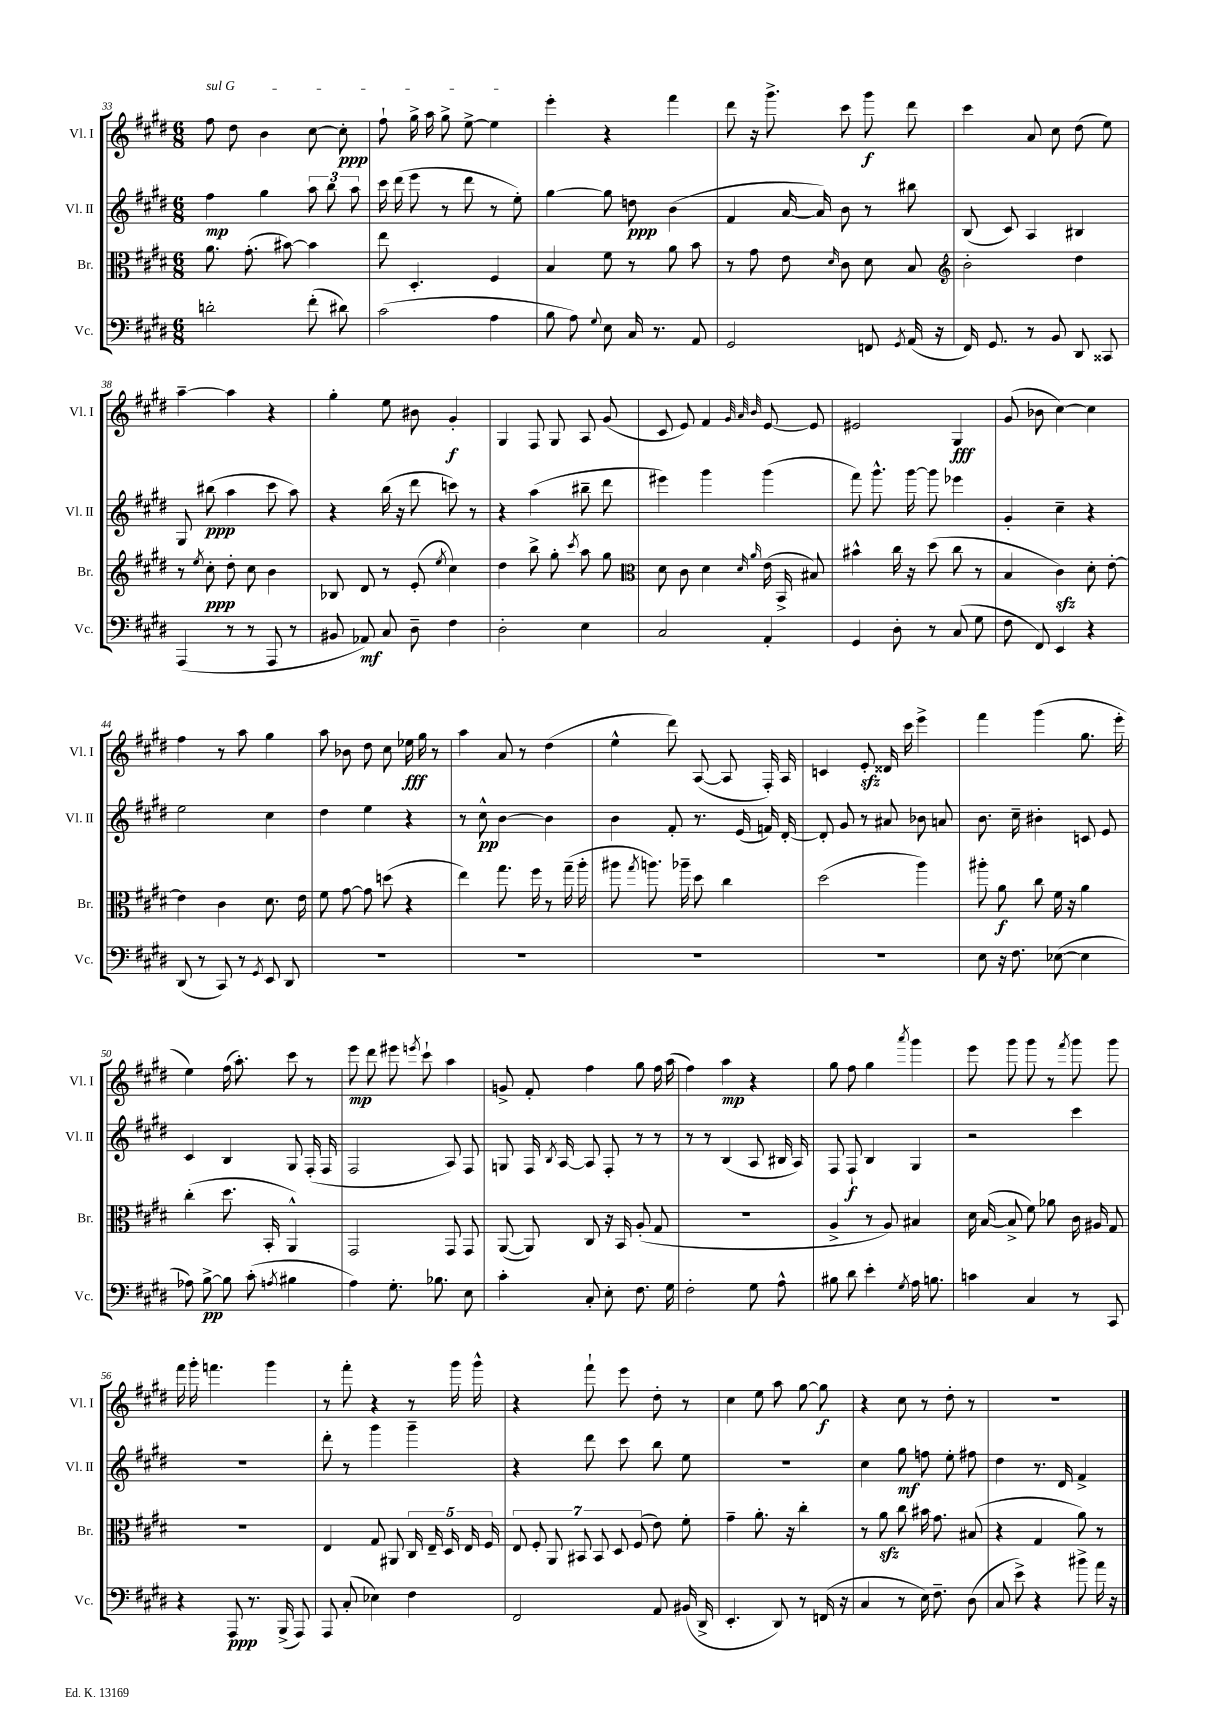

**kern	**kern	**kern	**kern
*staff4	*staff3	*staff2	*staff1
*clefF4	*clefC3	*clefG2	*clefG2
*k[f#c#g#d#]	*k[f#c#g#d#]	*k[f#c#g#d#]	*k[f#c#g#d#]
*M6/8	*M6/8	*M6/8	*M6/8
2d'	8.a	4ff#	8ff#
.	.	.	8dd#
.	(8.g#'	.	.
.	.	4gg#	4b
.	[8b#)	.	.
(8f#'	4b#]	12aa	[8cc#
.	.	12bb	.
8d#)	.	.	8cc#']
.	.	12aa	.
=	=	=	=
(2c#	8ee	16ccc#	8ff#`
.	.	(16ddd#	.
.	4.D#'	8eee	16gg#^
.	.	.	16aa
.	.	8r	8gg#^
.	.	8ddd#	[8ee^
4A	4F#	8r	4ee]
.	.	8ee')	.
=	=	=	=
8B	4B	[4gg#	4eee'
8A)	.	.	.
8qqG#	.	.	.
8E	8f#	8gg#]	4r
16C#	8r	8dd	.
8.r	.	.	.
.	8a	(4b	4fff#
8AA	8b	.	.
=	=	=	=
2GG#	8r	4f#	8ddd#
.	8g#	.	16r
.	.	.	8.ggg#^
.	8e	[16a	.
.	.	16a])	.
.	16qqd#	.	.
.	8c#	8b	8ccc#
8FF	8d#	8r	8ggg#
8qGG#	.	.	.
(16AA	8B	8bb#	8ddd#
16r	.	.	.
=	=	=	=
*	*clefG2	*	*
16FF#)	2b'	(8B	4ccc#
8.GG#	.	.	.
.	.	8c#)	.
8r	.	4A	8a
8BB	.	.	8cc#
8DD#	4dd#	4B#	(8dd#
8CC##	.	.	8ee)
=	=	=	=
(4AAA	8r	8G#	[4aa~
.	8qee	.	.
.	8cc#'	(8bb#	.
8r	8dd#'	4aa	4aa]
8r	8cc#	.	.
8AAA	4b	8ccc#	4r
8r	.	8aa)	.
=	=	=	=
8BB#	8B-	4r	4gg#'
8AA-)	8d#	.	.
8C#	8r	(16bb	8ee
.	.	16r	.
8D#~	(8e'	8ddd#	8b#
.	8qee	.	.
4F#	4cc#)	8ccc)	4g#'
.	.	8r	.
=	=	=	=
2D#'	4dd#	4r	4G#
.	8bb^	(4aa	8F#
.	8gg#'	.	8G#
.	8qccc#	.	.
4E	8aa	8bb#~	8A
.	8gg#	8ddd#	(8g#
=	=	=	=
*	*clefC3	*	*
2C#	8d#	4eee#)	8c#
.	8c#	.	8e)
.	4d#	4ggg#	4f#
.	.	.	32qqg#
.	16qqd#	.	32qqa
.	16qqa	.	32qqb
4AA'	(16e	(4ggg#	[8e
.	16BB^	.	.
.	8B#)	.	8e]
=	=	=	=
4GG#	4b#^^	8fff#)	2e#
.	.	8.ggg#^^	.
8D#'	16cc#	.	.
.	16r	[16ggg#	.
8r	(8dd#	8ggg#]	.
(8C#	8cc#	4eee-	4G#
8G#	8r	.	.
=	=	=	=
8F#	4B	4g#'	(8g#
8FF#)	.	.	8b-
4EE	4c#)	4cc#~	[4cc#)
4r	8d#'	4r	4cc#]
.	[8e'	.	.
=	=	=	=
(8DD#	4e]	2ee	4ff#
8r	.	.	.
8CC#)	4c#	.	8r
8r	.	.	8aa
8qGG#	.	.	.
8EE	8.d#	4cc#	4gg#
8DD#	.	.	.
.	16e	.	.
=	=	=	=
2.r	8f#	4dd#	8aa
.	[8g#	.	8b-
.	8g#]	4ee	8dd#
.	(8dd	.	8cc#
.	4r	4r	16ee-
.	.	.	16gg#
.	.	.	8r
=	=	=	=
2.r	4ee)	8r	4aa
.	.	8cc#^^	.
.	8.gg#	[4b	8a
.	.	.	8r
.	16ff#	.	.
.	8r	4b]	(4dd#
.	(16gg#~	.	.
.	16aa'	.	.
=	=	=	=
2.r	8aa#	4b	4ee^^
.	8qgg#	.	.
.	8.aa)	.	.
.	.	8f#'	8ddd#)
.	16aa-~	.	.
.	8dd#	8.r	([8A
.	4cc#	.	8A]
.	.	(16e	.
.	.	16f)	16F#')
.	.	[16d#'	16A
=	=	=	=
2.r	(2dd#	8d#']	4c
.	.	8g#	.
.	.	8r	8e'
.	.	8a#	16d##
.	.	.	16ccc#
.	4aa)	8b-	4eee^
.	.	8a	.
=	=	=	=
8E	8aa#'	8.b	4fff#
16r	8a	.	.
8.F#	.	16cc#~	.
.	8cc#	4b#'	(4ggg#
([8E-	16f#	.	.
.	16r	.	.
4E-]	4a	8c	8.gg#
.	.	8e	.
.	.	.	16eee'
=	=	=	=
8A-)	(4cc#'	4c#	4ee)
[8B^	.	.	.
8B]	8.dd#	4B	(16ff#
.	.	.	8.aa')
(8c#'	.	.	.
.	16BB'	.	.
8qA	.	.	.
4B#	4AA^^)	8G#	8ccc#
.	.	(16F#'	8r
.	.	16F#	.
=	=	=	=
4A)	2GG#	2F#	8eee
.	.	.	8ddd#
8.G#'	.	.	8eee#
.	.	.	8qeee
.	.	.	8ccc#`
8.B-	.	.	.
.	8GG#	8A)	4aa
8E	8GG#	8F#	.
=	=	=	=
4c#'	([8AA	8G	8g^
.	8AA])	16F#	8f#'
.	.	8qB	.
.	.	[16A	.
8C#'	8C#	8A]	4ff#
8E'	16r	8F#'	.
.	16BB	.	.
8.F#	(8A'	8r	8gg#
.	8G#	8r	16ff#
16G#	.	.	(16aa
=	=	=	=
2F#'	2.r	8r	4ff#)
.	.	8r	.
.	.	(4B	4aa
8G#	.	8A	4r
8A^^	.	16B#	.
.	.	16A)	.
=	=	=	=
8B#	4A^	8F#	8gg#
8d#	.	8F#`	8ff#
4e'	8r	4B	4gg#
.	8A)	.	.
8qG#	.	.	8qaaa
16A	4B#	4G#	4ggg#
8.B	.	.	.
=	=	=	=
4c	16d#	2r	8eee
.	([16B	.	.
.	8B^]	.	8ggg#
4C#	8f#)	.	8ggg#
.	8a-	.	8r
.	.	.	8qfff#
8r	16c#	4ccc#	8ggg#
.	16A#	.	.
8CC#	8G#	.	8ggg#
=	=	=	=
4r	2.r	2.r	16fff#
.	.	.	16ggg#'
.	.	.	4.fff
8AAA	.	.	.
8.r	.	.	.
.	.	.	4ggg#
(16BBB^	.	.	.
8AAA)	.	.	.
=	=	=	=
8AAA	4E	8ddd#'	8r
(8C#'	.	8r	8fff#'
4E-)	8G#	4ggg#	4r
.	8AA#	.	.
4F#	20C#	4ggg#~	8r
.	20E~	.	.
.	20D#	.	.
.	.	.	16ggg#
.	20E	.	.
.	.	.	16ggg#^^
.	20F#	.	.
=	=	=	=
2FF#	14E	4r	4r
.	14F#'	.	.
.	14AA	.	.
.	14BB#	.	.
.	.	8ddd#	8fff#`
.	14BB#	.	.
.	14D#	.	.
.	.	8ccc#	8eee
.	(14F#	.	.
8AA	8e)	8bb	8dd#'
(16BB#	8f#'	8ee	8r
16DD#^	.	.	.
=	=	=	=
4.EE'	4g#~	2.r	4cc#
.	8.a'	.	8ee
8DD#)	.	.	8aa
.	16r	.	.
8r	4cc#'	.	[8gg#
(16FF	.	.	8gg#]
16r	.	.	.
=	=	=	=
4C#	8r	4cc#	4r
.	8a	.	.
8r	8cc#	8gg#	8cc#
16E)	16b#	8ff	8r
8.F#~	8.g#	.	.
.	.	8ee'	8dd#'
(8D#	(8B#	8ff#	8r
=	=	=	=
8C#	4r	4dd#	2.r
8e^)	.	.	.
4r	4G#	8.r	.
.	.	16d#	.
8b#^	8a)	4f#^	.
16a	8r	.	.
16r	.	.	.
==	==	==	==
*-	*-	*-	*-
